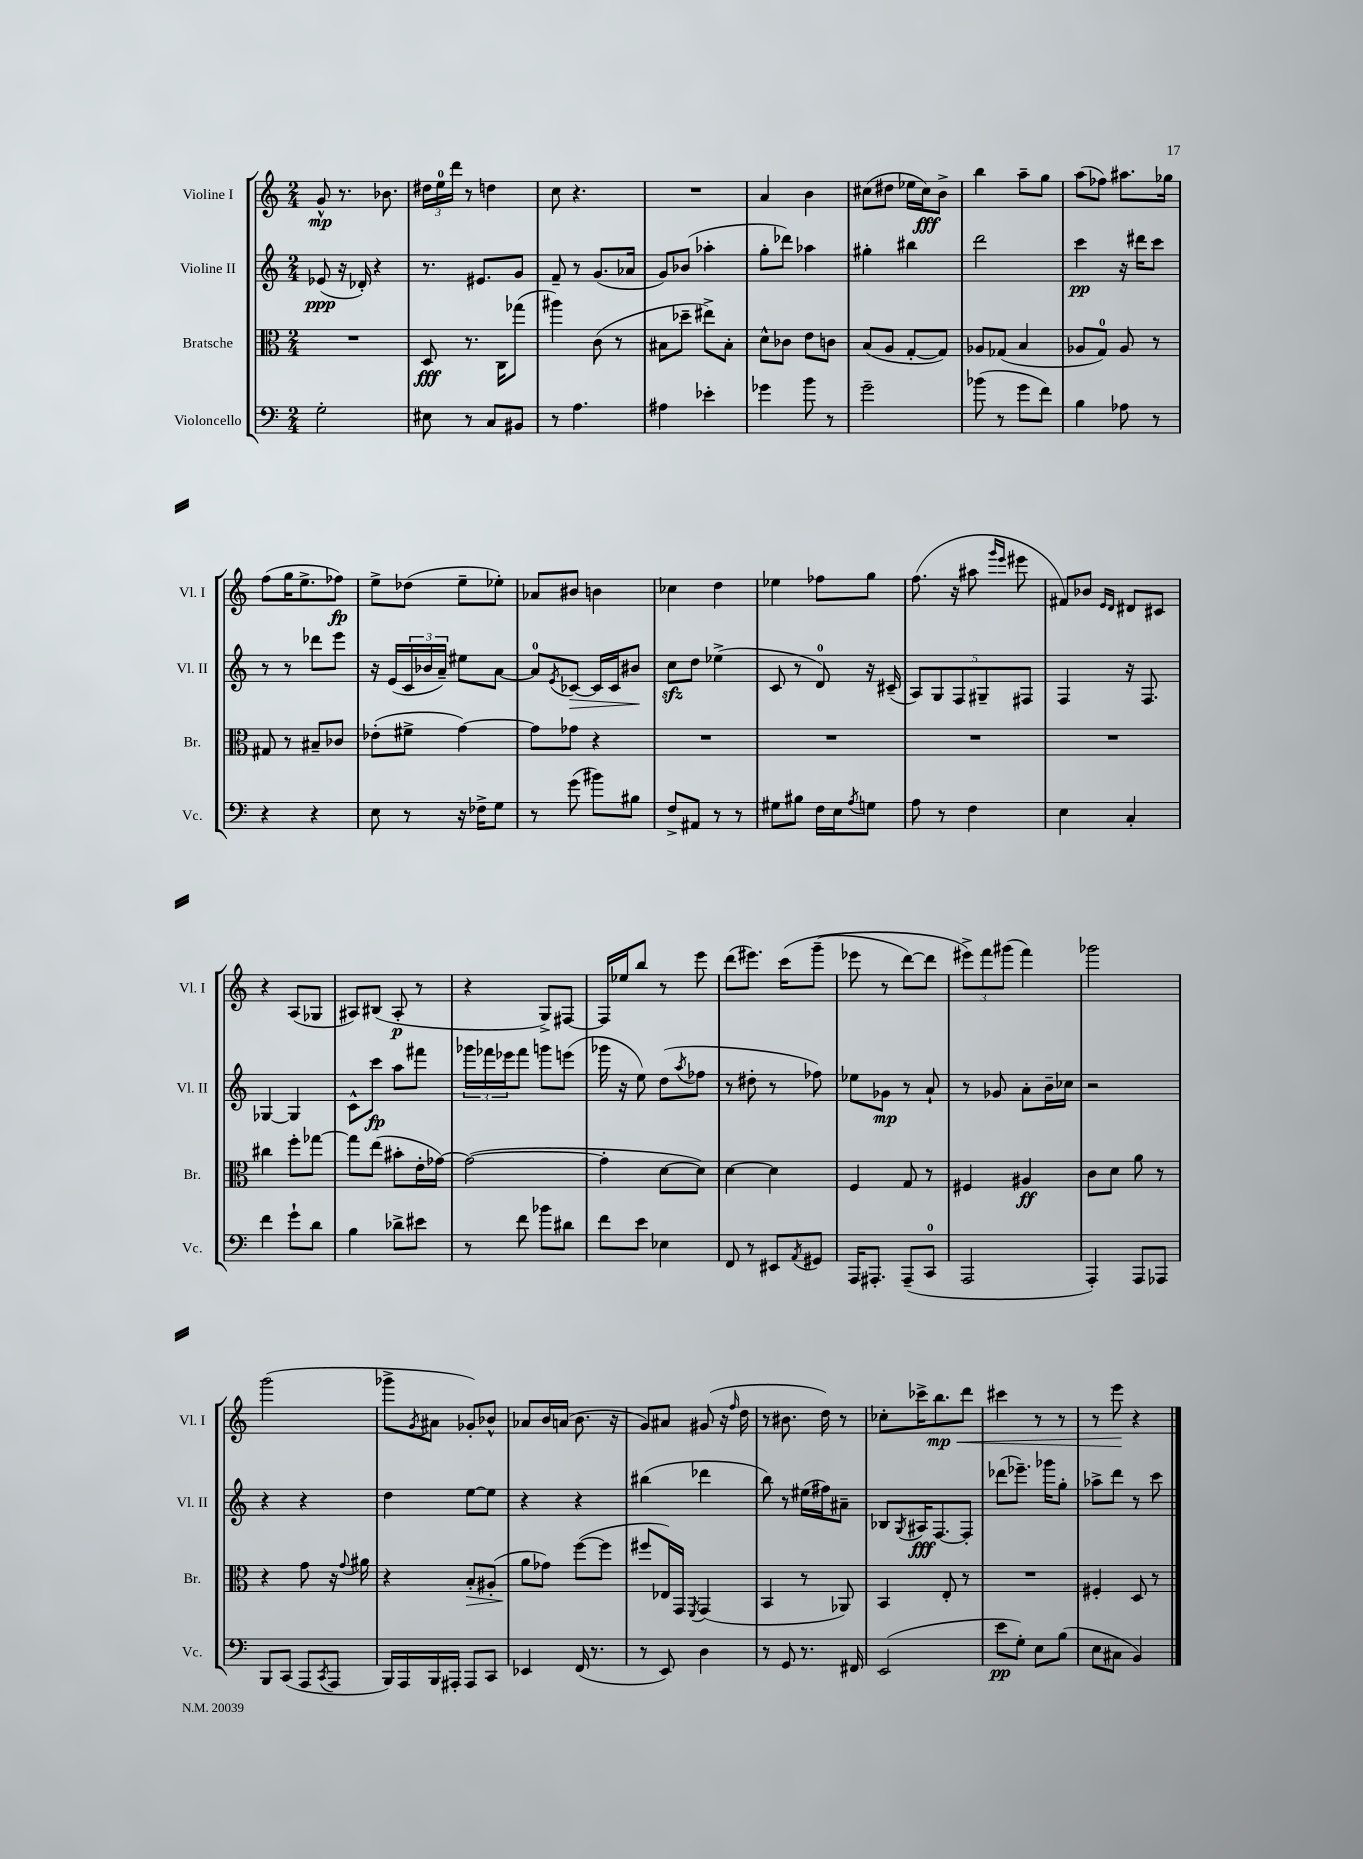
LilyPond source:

<<
\new StaffGroup <<
\new Staff = "s0" \with { instrumentName = "Violine I" shortInstrumentName = "Vl. I" } {
    \clef treble \key c \major \numericTimeSignature \time 2/4
    g'8-^\mp r8. bes'8. |
    \tuplet 3/2 { dis''16 e''16-0 d'''16 } r8 d''4 |
    c''8 r4. |
    R2 |
    a'4 b'4 |
    cis''8( dis''8 ees''16 cis''16\fff) b'8-> |
    b''4 a''8-- g''8 |
    a''8( fes''8) ais''8. ges''16 |
    f''8( g''16 e''8.-> fes''8\fp) |
    e''8-> des''8( e''8-- ees''8-.) |
    aes'8 bis'8 b'4 |
    ces''4 d''4 |
    ees''4 fes''8 g''8 |
    f''8.( r16 ais''8 \grace { g'''16 e'''16 } eis'''8 |
    fis'8) bes'8 \grace { e'16 d'16 } dis'8 cis'8 |
    r4 a8( ges8 |
    ais8) bis8( ais8-.\p r8 |
    r4 g8->) fis8~ |
    fis16 ees''16 b''8 r8 e'''8 |
    d'''8( eis'''8.) c'''16\( g'''8--( |
    ees'''8 r8 d'''8~) d'''8 |
    \tuplet 3/2 { eis'''8->\) f'''8 gis'''8( } f'''4) |
    ges'''2 |
    g'''2( |
    ges'''8-> \acciaccatura { g'8 } ais'8 ges'8-.) bes'8-^ |
    aes'8 b'16 a'16( b'8. r16 |
    g'8) ais'8 gis'8( r16 \grace { f''16 } d''16 |
    r8 bis'8. d''16) r8 |
    ces''8-. ces'''16-> b''8.\mp\< d'''8 |
    cis'''4 r8 r8 |
    r8 e'''8\! r4 \bar "|." |
}
\new Staff = "s1" \with { instrumentName = "Violine II" shortInstrumentName = "Vl. II" } {
    \clef treble \key c \major \numericTimeSignature \time 2/4
    ees'8\ppp( r16 des'16-.) r4 |
    r8. eis'8. g'8 |
    f'8-- r8 g'8.( aes'16 |
    g'8) bes'8( aes''4-. |
    g''8-. des'''8) aes''4 |
    gis''4-. bis''4 |
    d'''2 |
    c'''4\pp r16 dis'''16 c'''8 |
    r8 r8 des'''8 e'''8 |
    r16 e'16( \tuplet 3/2 { c'16 bes'16 a'16--) } eis''8 a'8~ |
    a'8-0 \acciaccatura { e'8 } ces'8~\> ces'16 ces'16 bis'8\! |
    c''8\sfz d''8 ees''4->( |
    c'8 r8 d'8-0) r16 cis'16--( |
    \tuplet 5/4 { a8) g8 f8 gis8-- fis8 } |
    f4 r16 f8. |
    ges4~ ges4 |
    c'8-^ c'''8\fp a''8 fis'''8 |
    \tuplet 3/2 { ges'''16 fes'''16 ees'''16 } fes'''8 g'''8 e'''8( |
    ges'''16 r16 e''8) d''8( \acciaccatura { a''8 } fes''8 |
    r8 dis''8-. r8 fes''8) |
    ees''8 ges'8\mp r8 a'8-! |
    r8 ges'8 a'8-. b'16-- ces''16 |
    r2 |
    r4 r4 |
    d''4 e''8~ e''8 |
    r4 r4 |
    bis''4( des'''4 |
    b''8) r8 eis''16( fis''16) ais'8-- |
    bes8 \acciaccatura { g8 } ais16\fff f8.~ f8-. |
    des'''8( ees'''8.--) ges'''16 g''8-. |
    aes''8-> d'''8 r8 c'''8 \bar "|." |
}
\new Staff = "s2" \with { instrumentName = "Bratsche" shortInstrumentName = "Br." } {
    \clef alto \key c \major \numericTimeSignature \time 2/4
    R2 |
    d8\fff r8. c16 ges''8( |
    ais''4) c'8( r8 |
    bis8 des''8-- eis''8->) bis8-. |
    d'8-^ ces'8 e'8 c'8 |
    b8( a8 g8~-. g8) |
    aes8 ges8( b4 |
    aes8 g8-0) aes8 r8 |
    gis8 r8 bis8-- ces'8 |
    ees'8-.( fis'8-> g'4~) |
    g'8 ges'8 r4 |
    R2 |
    R2 |
    R2 |
    R2 |
    cis''4 f''8-. ges''8~ |
    ges''8 e''8( bis'8-. e'16-. ges'16~) |
    ges'2~( |
    ges'4-. d'8~ d'8) |
    d'4~ d'4 |
    f4 g8 r8 |
    fis4 ais4\ff |
    c'8 d'8 a'8 r8 |
    r4 g'8 r16 \appoggiatura { g'8 } ais'16 |
    r4 b8-.\> ais8-.( |
    a'8\! ges'8) f''8~( f''8 |
    fis''8 ees16) g,16 \acciaccatura { f,8 } g,4( |
    b,4 r8 aes,8) |
    b,4 e8-. r8 |
    R2 |
    fis4-. d8 r8 \bar "|." |
}
\new Staff = "s3" \with { instrumentName = "Violoncello" shortInstrumentName = "Vc." } {
    \clef bass \key c \major \numericTimeSignature \time 2/4
    g2-. |
    eis8 r8 c8 bis,8 |
    r8 a4. |
    ais4 ees'4-. |
    ges'4 b'8 r8 |
    g'2-- |
    bes'8( r8 g'8 f'8) |
    b4 aes8 r8 |
    r4 r4 |
    e8 r8 r16 fes16-> g8 |
    r8 g'8( bis'8) bis8 |
    f8-> ais,8 r8 r8 |
    gis8 bis8 f16 e16 \acciaccatura { a8 } g8 |
    a8 r8 f4 |
    e4 c4-. |
    f'4 g'8-! d'8 |
    b4 des'8-> eis'8 |
    r8 f'8 bes'8 dis'8 |
    f'8 e'8 ees4 |
    f,8 r8 eis,8 \acciaccatura { a,8 } gis,8 |
    a,,16 ais,,8.-. ais,,8--( c,8-0 |
    a,,2 |
    a,,4-.) a,,8 aes,,8 |
    b,,8 c,8( a,,8 \acciaccatura { c,8 } a,,8 |
    b,,16) a,,16 b,,16 ais,,16-. ais,,8 c,8 |
    ees,4 f,16( r8. |
    r8 e,8) d4 |
    r8 g,8 r8. fis,16 |
    e,2( |
    e'8\pp g8-.) e8 b8( |
    e8 cis8 b,4) \bar "|." |
}
>>
>>
\layout { \context { \Score \remove "Bar_number_engraver" } }
